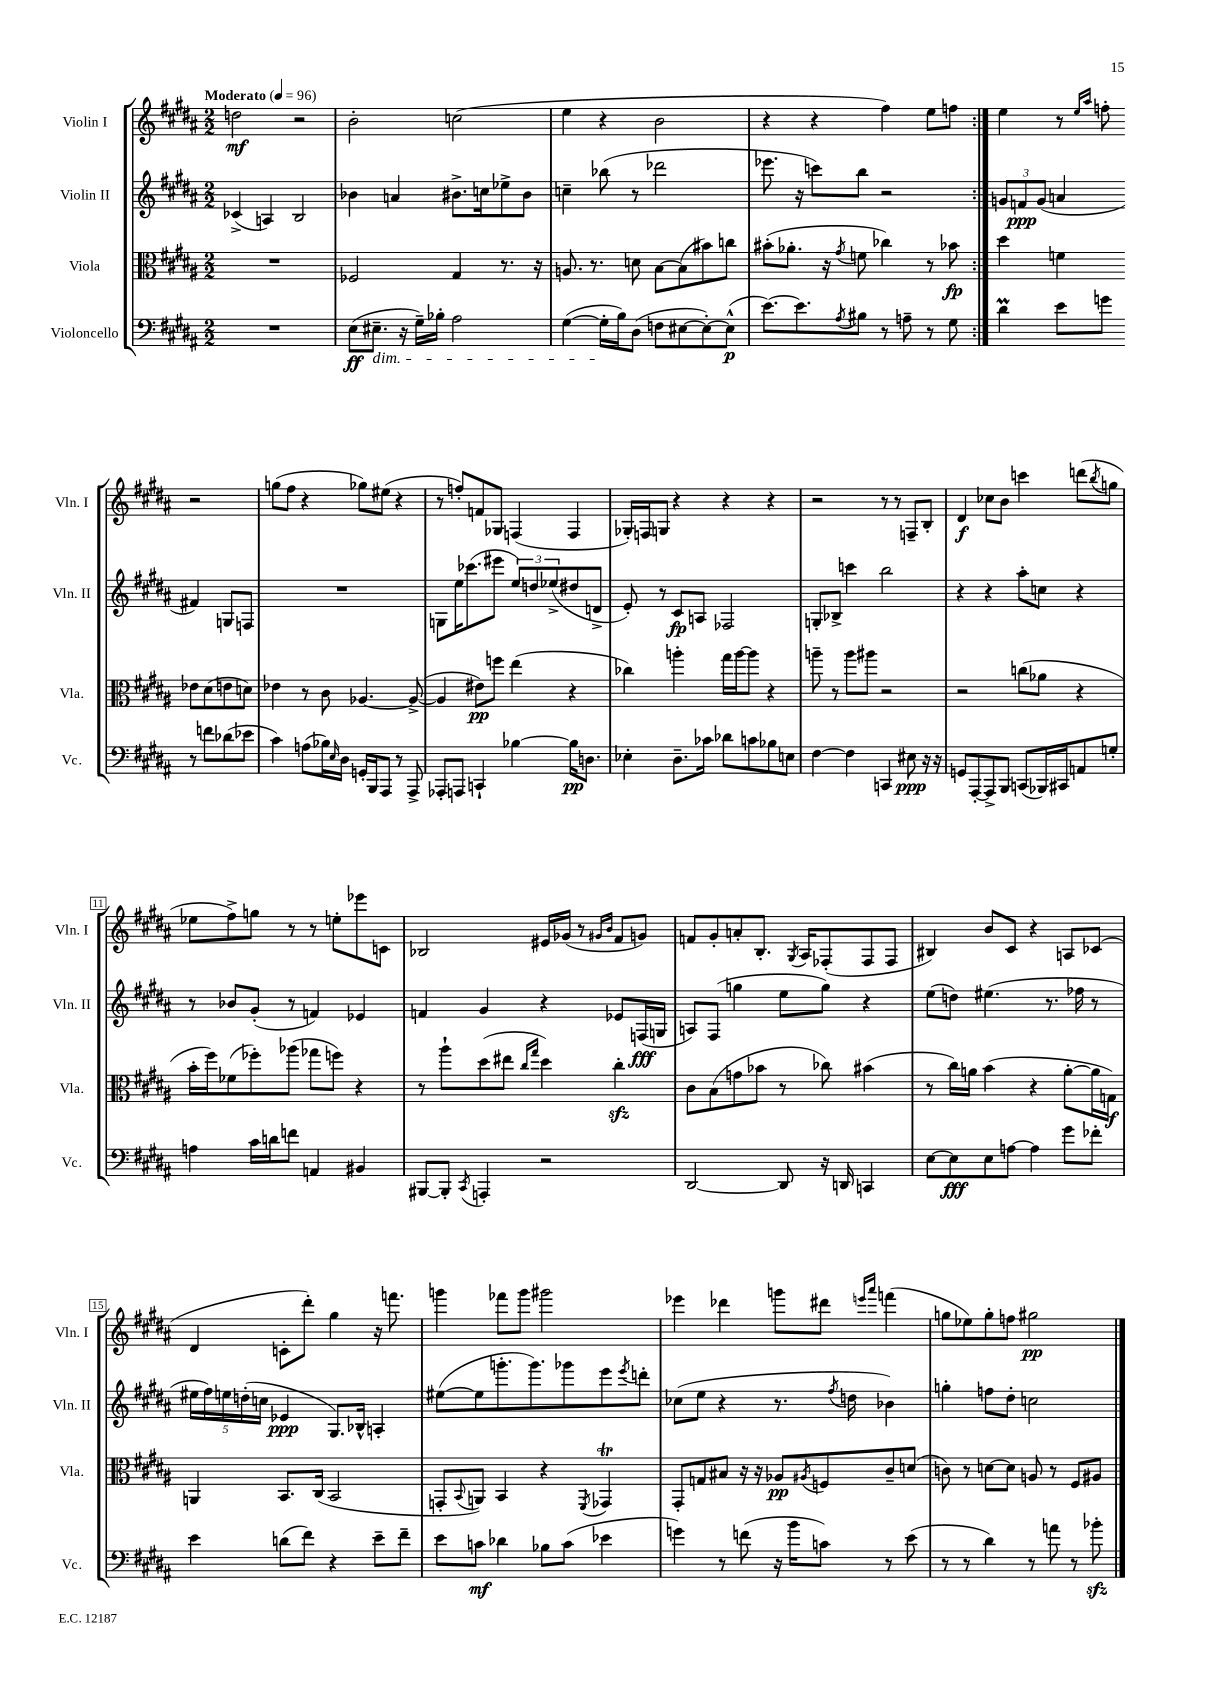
<<
\new StaffGroup <<
\new Staff = "s0" \with { instrumentName = "Violin I" shortInstrumentName = "Vln. I" } {
    \clef treble \key b \major \numericTimeSignature \time 2/2 \tempo "Moderato" 4 = 96
    \repeat volta 2 { d''2\mf r2 |
    b'2-. c''2( |
    e''4 r4 b'2 |
    r4 r4 fis''4) e''8 f''8 | }
    e''4 r8 \grace { e''16 ais''16 } f''8-. r2 |
    g''8( fis''8 r4 ges''8) eis''8( r4 |
    r8 f''8-.) f'8 ges8 f4( f4 |
    ges16-.) f16 g8 r4 r4 r4 |
    r2 r8 r8 f8-- b8-. |
    dis'4\f ces''8 b'8 c'''4 d'''8( \acciaccatura { b''8 } g''8 |
    ees''8 fis''8->) g''8 r8 r8 e''8-. ees'''8 c'8 |
    bes2 eis'16 ges'16( r8 \grace { gis'16 b'16 } fis'8 g'8) |
    f'8 gis'8-. a'8-. b8.-. \acciaccatura { gis8 } ais16 fes8-.( fes8 fes8 |
    bis4) b'8 cis'8 r4 a8 ces'8( |
    dis'4 c'8-. dis'''8-.) gis''4 r16 f'''8. |
    g'''4 fes'''8 g'''8 gis'''2 |
    ees'''4 des'''4 g'''8 dis'''8 \grace { e'''16 ais'''16 } f'''4( |
    g''8 ees''8) g''8-. f''8 gis''2\pp \bar "|." |
}
\new Staff = "s1" \with { instrumentName = "Violin II" shortInstrumentName = "Vln. II" } {
    \clef treble \key b \major \numericTimeSignature \time 2/2
    \repeat volta 2 { ces'4->( a4) b2 |
    bes'4 a'4 bis'8.-> c''16 ees''8-> bis'8 |
    c''4-- bes''8( r8 des'''2 |
    ees'''8. r16 c'''8) b''8 r2 | }
    \tuplet 3/2 { g'8 f'8\ppp g'8( } a'4 fis'4) g8 f8 |
    R1 |
    g8 e''16 ces'''8.( eis'''8 \tuplet 3/2 { e''8) d''8 ees''8->( } dis''8 d'8-> |
    e'8-.) r8 cis'8\fp a8 fes2 |
    g8-. bes8-> c'''4 b''2 |
    r4 r4 ais''8-. c''8 r4 |
    r8 bes'8 gis'8-.( r8 f'4) ees'4 |
    f'4 gis'4 r4 ees'8 f16\fff( g16 |
    a8) fis8( g''4 e''8 g''8) r4 |
    e''8( d''8) eis''4.( r8. fes''16 r8 |
    \tuplet 5/4 { eis''16 fis''16) e''16 d''16-.( c''16 } ees'4\ppp gis8.) bes16-^ a4-. |
    eis''8~( eis''8 g'''8.-. g'''8.) ges'''8 e'''8 \acciaccatura { e'''8 } d'''8-. |
    ces''8( e''8 r4 r8. \acciaccatura { fis''8 } d''16 bes'4) |
    g''4-. f''8 dis''8-. c''2 \bar "|." |
}
\new Staff = "s2" \with { instrumentName = "Viola" shortInstrumentName = "Vla." } {
    \clef alto \key b \major \numericTimeSignature \time 2/2
    \repeat volta 2 { R1 |
    fes2 gis4 r8. r16 |
    a8. r8. d'8 b8~ b8( bis'8) c''8 |
    bis'8-.( aes'8.-. r16 \acciaccatura { gis'8 } f'8 ces''4) r8 bes'8\fp | }
    dis''4 f'4 ees'8 dis'8( e'8 d'8) |
    ees'4 r8 cis'8 aes4.~ aes8~->( |
    aes4 eis'8\pp) f''8 e''4( r4 |
    ces''4) a''4-. gis''16 a''16~ a''8 r4 |
    a''8-- r8 a''8 ais''8 r2 |
    r2 c''8( aes'8 r4 |
    b'16-. fis''16) fes'8( fes''8-.) aes''8( ges''8 f''8) r4 |
    r8 ais''8-! dis''8( eis''8 \grace { cis''16 gis''16 } dis''4) cis''4-.\sfz |
    cis'8 b8( g'8 bes'8 r8 ces''8) bis'4( |
    r8 cis''16) a'16 b'4( r4 a'8~-. a'16 g16\f) |
    a,4 b,8. cis16( b,2 |
    g,8-. \appoggiatura { b,8 } a,8) b,4 r4 \acciaccatura { fis,8 } ges,4\trill |
    gis,8-. g8 bis8 r16 r16 aes8\pp \acciaccatura { ais8 } f8 cis'8-- d'8( |
    c'8) r8 d'8~ d'8 a8 r8 fis8 ais8 \bar "|." |
}
\new Staff = "s3" \with { instrumentName = "Violoncello" shortInstrumentName = "Vc." } {
    \clef bass \key b \major \numericTimeSignature \time 2/2
    \repeat volta 2 { R1 |
    e8\ff( eis8.--\dim r16 gis16--) bes16-. ais2 |
    gis4~( gis16-.\! b16) dis8( f8 eis8~ eis8~-.) eis8-^\p( |
    e'8.~) e'8. \acciaccatura { ais8 } bis8 r8 a8-- r8 gis8 | }
    dis'4\prall e'8 g'8 r8 f'8 des'8( ees'8 |
    cis'4) a8( bes16) \grace { e16 } dis16 g,16-. b,,16 ais,,8 r8 ais,,8-> |
    aes,,8-. a,,8 c,4-! bes4~ bes16\pp d8. |
    ees4-. dis8.-- ces'16 des'8 c'8 bes8 e8 |
    fis4~ fis4 c,4 eis8\ppp r16 r16 |
    g,8 ais,,8~-. ais,,8-> b,,8 c,8( bes,,16) cis,16 a,8 g8-. |
    a4 cis'16 d'16 f'8 a,4 bis,4 |
    bis,,8~ bis,,8-. \acciaccatura { cis,8 } a,,4-. r2 |
    dis,2~ dis,8 r16 d,16 c,4 |
    e8~ e8\fff e8 a8~ a4 gis'8 fes'8-. |
    e'4 d'8( fis'8) r4 e'8-- fis'8-- |
    e'8 c'8\mf des'4 bes8 c'8( ees'4 |
    g'4) r8 f'8( r16 b'16 c'8) r8 e'8( |
    r8 r8 dis'4) r8 a'8 r8 bes'8-.\sfz \bar "|." |
}
>>
>>
\layout { \context { \Score \override BarNumber.stencil = #(make-stencil-boxer 0.1 0.3 ly:text-interface::print) } }
